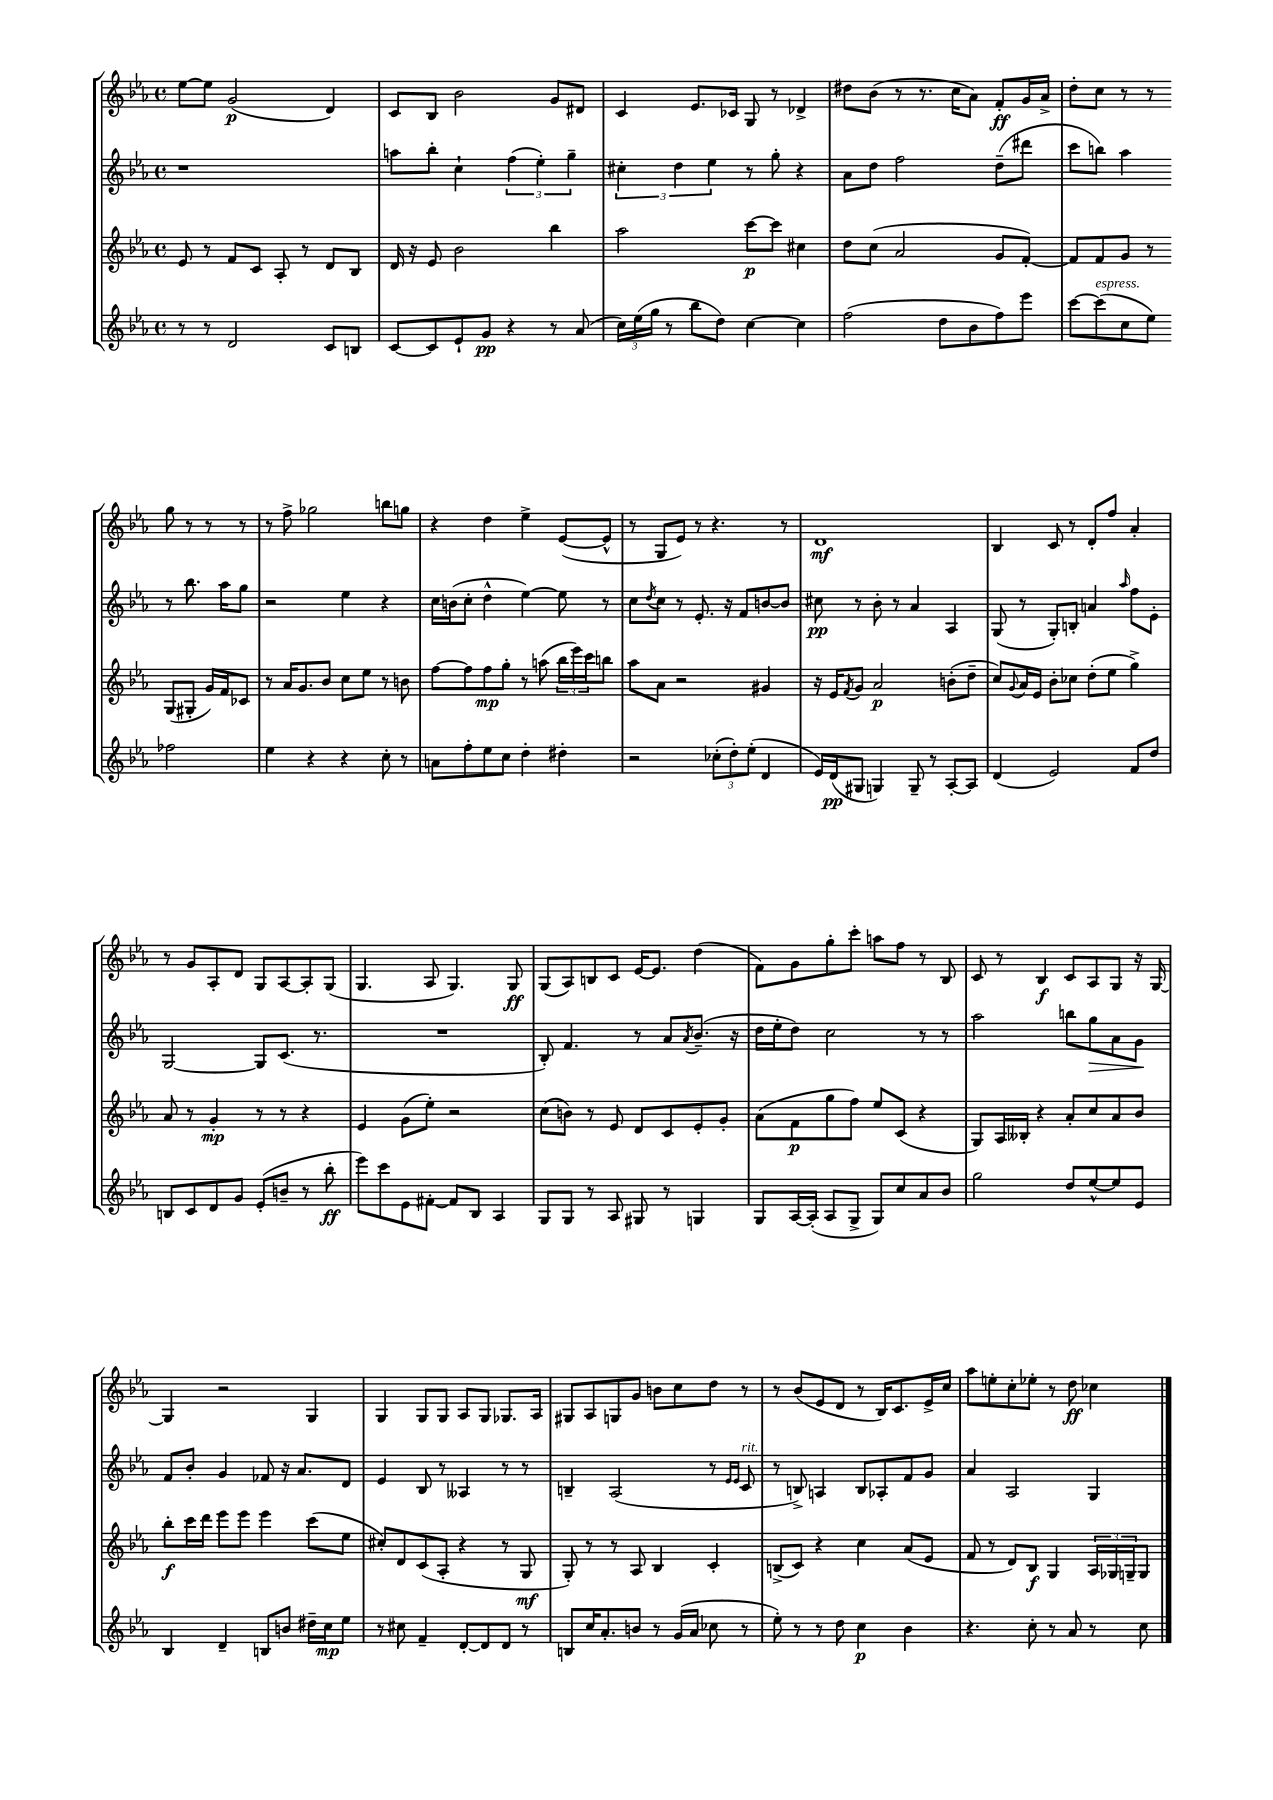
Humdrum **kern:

**kern	**dynam	**kern	**dynam	**kern	**dynam	**kern	**dynam
*part4	*part4	*part3	*part3	*part2	*part2	*part1	*part1
*staff4	*staff4	*staff3	*staff3	*staff2	*staff2	*staff1	*staff1
*clefG2	*	*clefG2	*	*clefG2	*	*clefG2	*
*k[b-e-a-]	*	*k[b-e-a-]	*	*k[b-e-a-]	*	*k[b-e-a-]	*
*M4/4	*	*M4/4	*	*M4/4	*	*M4/4	*
*met(c)	*	*met(c)	*	*met(c)	*	*met(c)	*
=97	=97	=97	=97	=97	=97	=97	=97
8r	.	8e-/	.	1r	.	[8ee-\L	.
8r	.	8r	.	.	.	8ee-\J]	.
2d/	.	8f/L	.	.	.	(2g/	p
.	.	8c/J	.	.	.	.	.
.	.	8A-'/	.	.	.	.	.
.	.	8r	.	.	.	.	.
8c/L	.	8d/L	.	.	.	4d/)	.
8Bn/J	.	8B-/J	.	.	.	.	.
=98	=98	=98	=98	=98	=98	=98	=98
[8c/L	.	16d/	.	8aan\L	.	8c/L	.
.	.	16r	.	.	.	.	.
8c/]	.	8e-/	.	8bb-'\J	.	8B-/J	.
8e-`/	.	2b-\	.	4cc`\	.	2b-\	.
8g/J	pp	.	.	.	.	.	.
4r	.	.	.	(6ff\	.	.	.
.	.	.	.	6ee-'\)	.	.	.
8r	.	4bb-\	.	.	.	8g/L	.
.	.	.	.	6gg~\	.	.	.
(8a-/	.	.	.	.	.	8d#X/J	.
=99	=99	=99	=99	=99	=99	=99	=99
24cc\LL)	.	2aa-\	.	6cc#X'\	.	4c/	.
(24ee-\	.	.	.	.	.	.	.
24gg\JJ	.	.	.	.	.	.	.
8r	.	.	.	.	.	.	.
.	.	.	.	6dd\	.	.	.
8bb-\L	.	.	.	.	.	8.e-/L	.
.	.	.	.	6ee-\	.	.	.
8dd\J)	.	.	.	.	.	.	.
.	.	.	.	.	.	16c-X/Jk	.
[4cc\	.	[8ccc\L	p	8r	.	8G/	.
.	.	8ccc\J]	.	8gg'\	.	8r	.
4cc\]	.	4cc#X\	.	4r	.	4d-X^/	.
=100	=100	=100	=100	=100	=100	=100	=100
(2ff\	.	8dd\L	.	8a-\L	.	8dd#X\L	.
.	.	(8cc\J	.	8dd\J	.	(8b-\J	.
.	.	2a-/	.	2ff\	.	8r	.
.	.	.	.	.	.	8.r	.
8dd\L	.	.	.	.	.	.	.
.	.	.	.	.	.	16cc\KL	.
8b-\	.	.	.	.	.	8a-\J)	.
8ff\)	.	8g/L	.	(8dd~\L	.	8f'/L	ff
8eee-\J	.	[8f'/J)	.	8ddd#X\J	.	16g/L	.
.	.	.	.	.	.	16a-^/JJ	.
=101	=101	=101	=101	=101	=101	=101	=101
[8ccc\L	.	8f/L]	.	8ccc\L	.	8dd'\L	.
!LO:TX:a:i:t=espress.	!	!	!	!	!	!	!
(8ccc\]	.	8f/	.	8bbn\J)	.	8cc\J	.
8cc\	.	8g/J	.	4aa-\	.	8r	.
8ee-\J)	.	8r	.	.	.	8r	.
2ff-X\	.	(8G/L	.	8r	.	8gg\	.
.	.	8G#X'/J	.	8.bb\	.	8r	.
.	.	16g/LL)	.	.	.	8r	.
.	.	16f/J	.	16aa-\KL	.	.	.
.	.	8c-X/J	.	8gg\J	.	8r	.
!!LO:LB:g=z
=102	=102	=102	=102	=102	=102	=102	=102
4ee-\	.	8r	.	2r	.	8r	.
.	.	16a-/KL	.	.	.	8ff^\	.
.	.	8.g/	.	.	.	.	.
4r	.	.	.	.	.	2gg-X\	.
.	.	8b-/J	.	.	.	.	.
4r	.	8cc\L	.	4ee-\	.	.	.
.	.	8ee-\J	.	.	.	.	.
8cc'\	.	8r	.	4r	.	8bbn\L	.
8r	.	8bn\	.	.	.	8ggn\J	.
=103	=103	=103	=103	=103	=103	=103	=103
8an\L	.	[8ff\L	.	16cc\LL	.	4r	.
.	.	.	.	(16bn\J	.	.	.
8ff'\	.	8ff\]	.	8cc'\J	.	.	.
8ee-\	.	8ff\	mp	4dd^^\	.	4dd\	.
8cc\J	.	8gg'\J	.	.	.	.	.
4dd'\	.	8r	.	[4ee-\)	.	4ee-^\	.
.	.	(8aan\	.	.	.	.	.
4dd#X'\	.	24bb-\LL	.	8ee-\]	.	([8e-/L	.
.	.	24eee-\)	.	.	.	.	.
.	.	24ccc\J	.	.	.	.	.
.	.	8bbn\J	.	8r	.	8e-^^/J]	.
=104	=104	=104	=104	=104	=104	=104	=104
2r	.	8aa-\L	.	8cc\L	.	8r	.
.	.	.	.	8qdd/	.	.	.
.	.	8a-\J	.	8cc\J	.	8G/L	.
.	.	2r	.	8r	.	8e-/J)	.
.	.	.	.	8.e-'/	.	8r	.
(12cc-X'\L	.	.	.	.	.	4.r	.
.	.	.	.	16r	.	.	.
12dd'\)	.	.	.	.	.	.	.
.	.	.	.	8f/L	.	.	.
(12ee-'\J	.	.	.	.	.	.	.
4d/	.	4g#X/	.	[8bn/	.	.	.
.	.	.	.	8b/J]	.	8r	.
=105	=105	=105	=105	=105	=105	=105	=105
16e-/LL)	.	16r	.	8cc#X\	pp	1d	mf
(16d/J	pp	16e-/KL	.	.	.	.	.
.	.	8qf/	.	.	.	.	.
8G#X/J	.	8g/J	.	8r	.	.	.
4Gn/)	.	2a-/	p	8b-'\	.	.	.
.	.	.	.	8r	.	.	.
8G~/	.	.	.	4a-/	.	.	.
8r	.	.	.	.	.	.	.
[8A-'/L	.	(8bn'\L	.	4A-/	.	.	.
8A-/J]	.	8dd~\J	.	.	.	.	.
=106	=106	=106	=106	=106	=106	=106	=106
(4d/	.	8cc/L)	.	(8G/	.	4B-/	.
.	.	8qqg/	.	.	.	.	.
.	.	16a-/L	.	8r	.	.	.
.	.	16e-/JJ	.	.	.	.	.
2e-/)	.	8b-'\L	.	8G'/L)	.	8c/	.
.	.	8cc-X\J	.	8Bn'/J	.	8r	.
.	.	(8dd'\L	.	4an/	.	8d'/L	.
.	.	8ee-\J	.	.	.	8ff/J	.
.	.	.	.	16qqaa-/	.	.	.
8f/L	.	4gg^\)	.	8ff\L	.	4a-'/	.
8dd/J	.	.	.	8e-'\J	.	.	.
!!LO:LB:g=z
=107	=107	=107	=107	=107	=107	=107	=107
8Bn/L	.	8a-/	.	[2G/	.	8r	.
8c/	.	8r	.	.	.	8g/L	.
8d/	.	4g'/	mp	.	.	8A-'/	.
8g/J	.	.	.	.	.	8d/J	.
(8e-'/L	.	8r	.	8G/L]	.	8G/L	.
8bn~/J	.	8r	.	(8.c/J	.	[8A-/	.
8r	.	4r	.	.	.	8A-'/]	.
.	.	.	.	8.r	.	.	.
8bb-'\	ff	.	.	.	.	(8G/J	.
=108	=108	=108	=108	=108	=108	=108	=108
8eee-\L)	.	4e-/	.	1r	.	4.G/	.
8ccc\	.	.	.	.	.	.	.
8e-\	.	(8g\L	.	.	.	.	.
[8f#X'\J	.	8ee-'\J)	.	.	.	8A-/	.
8f#/L]	.	2r	.	.	.	4.G/)	.
8B-/J	.	.	.	.	.	.	.
4A-/	.	.	.	.	.	.	.
.	.	.	.	.	.	8G/	ff
=109	=109	=109	=109	=109	=109	=109	=109
8G/L	.	(8cc\L	.	8B-'/)	.	(8G/L	.
8G/J	.	8bn\J)	.	4.f/	.	8A-/)	.
8r	.	8r	.	.	.	8Bn/	.
8A-/	.	8e-/	.	.	.	8c/J	.
8G#X/	.	8d/L	.	8r	.	[16e-/KL	.
.	.	.	.	.	.	8.e-/J]	.
8r	.	8c/	.	8a-/L	.	.	.
.	.	.	.	8qa-/	.	.	.
4Gn/	.	8e-'/	.	(8.b-~/J	.	(4dd\	.
.	.	8g'/J	.	.	.	.	.
.	.	.	.	16r	.	.	.
=110	=110	=110	=110	=110	=110	=110	=110
8G/L	.	(8a-\L	.	16dd\LL	.	8f\L)	.
.	.	.	.	16ee-'\J	.	.	.
[16A-/L	.	8f\	p	8dd\J)	.	8g\	.
(16A-'/JJ]	.	.	.	.	.	.	.
8A-/L	.	8gg\	.	2cc\	.	8gg'\	.
8G^/J	.	8ff\J)	.	.	.	8ccc'\J	.
8G/L)	.	8ee-/L	.	.	.	8aan\L	.
8cc/	.	(8c/J	.	.	.	8ff\J	.
8a-/	.	4r	.	8r	.	8r	.
8b-/J	.	.	.	8r	.	8B-/	.
=111	=111	=111	=111	=111	=111	=111	=111
2gg\	.	8G/L)	.	2aa-\	.	8c/	.
.	.	16A-/L	.	.	.	8r	.
.	.	16B--X'/JJ	.	.	.	.	.
.	.	4r	.	.	.	4B-/	f
8dd/L	.	8a-'/L	.	8bbn\L	.	8c/L	.
!	!	!	!	!	!LO:HP:b	!	!
[8ee-^^/	.	8cc/	.	8gg\	>	8A-/	.
8ee-/]	.	8a-/	.	8a-\	.	8G/J	.
8e-/J	.	8b-/J	.	8g\J	.	16r	.
.	.	.	.	.	.	[16G/	.
.	.	.	.	.	]	.	.
!!LO:LB:g=z
=112	=112	=112	=112	=112	=112	=112	=112
4B-/	.	8bb-'\L	f	8f/L	.	4G/]	.
.	.	16ccc\L	.	8b-'/J	.	.	.
.	.	16ddd\JJ	.	.	.	.	.
4d~/	.	8eee-\L	.	4g/	.	2r	.
.	.	8eee-\J	.	.	.	.	.
8Bn/L	.	4eee-\	.	8f-X/	.	.	.
8bn/J	.	.	.	16r	.	.	.
.	.	.	.	8.a-/L	.	.	.
16dd#X~\LL	.	(8ccc\L	.	.	.	4G/	.
16cc\J	mp	.	.	.	.	.	.
8ee-\J	.	8ee-\J	.	8d/J	.	.	.
=113	=113	=113	=113	=113	=113	=113	=113
8r	.	8cc#X'/L)	.	4e-/	.	4G/	.
8cc#X\	.	8d/	.	.	.	.	.
4f~/	.	(8c/	.	8B-/	.	8G/L	.
.	.	8A-'/J	.	8r	.	8G/J	.
[8d'/L	.	4r	.	4A--X/	.	8A-/L	.
8d/]	.	.	.	.	.	8G/J	.
8d/J	.	8r	.	8r	.	8.G-X/L	.
8r	.	8G/	mf	8r	.	.	.
.	.	.	.	.	.	16A-/Jk	.
=114	=114	=114	=114	=114	=114	=114	=114
8Bn/L	.	8G'/)	.	4Bn~/	.	8G#X/L	.
16cc/K	.	8r	.	.	.	8A-/	.
8.a-'/	.	.	.	.	.	.	.
.	.	8r	.	(2A-/	.	8Gn/	.
8bn/J	.	8A-/	.	.	.	8g/J	.
8r	.	4B-/	.	.	.	8bn\L	.
(16g/LL	.	.	.	.	.	8cc\	.
16a-/JJ	.	.	.	.	.	.	.
8cc-X\	.	4c'/	.	8r	.	8dd\J	.
.	.	.	.	16qqe-/LL	.	.	.
.	.	.	.	16qqe-/JJ	.	.	.
!	!	!	!	!LO:TX:a:i:t=rit.	!	!	!
8r	.	.	.	8c/	.	8r	.
=115	=115	=115	=115	=115	=115	=115	=115
8ee-'\)	.	(8Bn^/L	.	8r	.	8r	.
8r	.	8c/J)	.	8Bn^/)	.	(8b-/L	.
8r	.	4r	.	4An/	.	8e-/	.
8dd\	.	.	.	.	.	8d/J	.
4cc\	p	4cc\	.	8B/L	.	8r	.
.	.	.	.	8A-X'/	.	16B-/KL)	.
.	.	.	.	.	.	8.c/	.
4b-\	.	(8a-/L	.	8f/	.	.	.
.	.	8e-/J	.	8g/J	.	16e-^/L	.
.	.	.	.	.	.	16cc/JJ	.
=116	=116	=116	=116	=116	=116	=116	=116
4.r	.	8f/	.	4a-/	.	8aa-\L	.
.	.	8r	.	.	.	8een'\	.
.	.	8d/L)	.	2A-/	.	8cc'\	.
8cc'\	.	8B-/J	f	.	.	8ee-X'\J	.
8r	.	4G/	.	.	.	8r	.
8a-/	.	.	.	.	.	8dd\	ff
8r	.	24A-/LL	.	4G/	.	4cc-X\	.
.	.	24G-X/	.	.	.	.	.
.	.	24Gn~/J	.	.	.	.	.
8cc\	.	8G/J	.	.	.	.	.
==	==	==	==	==	==	==	==
*-	*-	*-	*-	*-	*-	*-	*-
